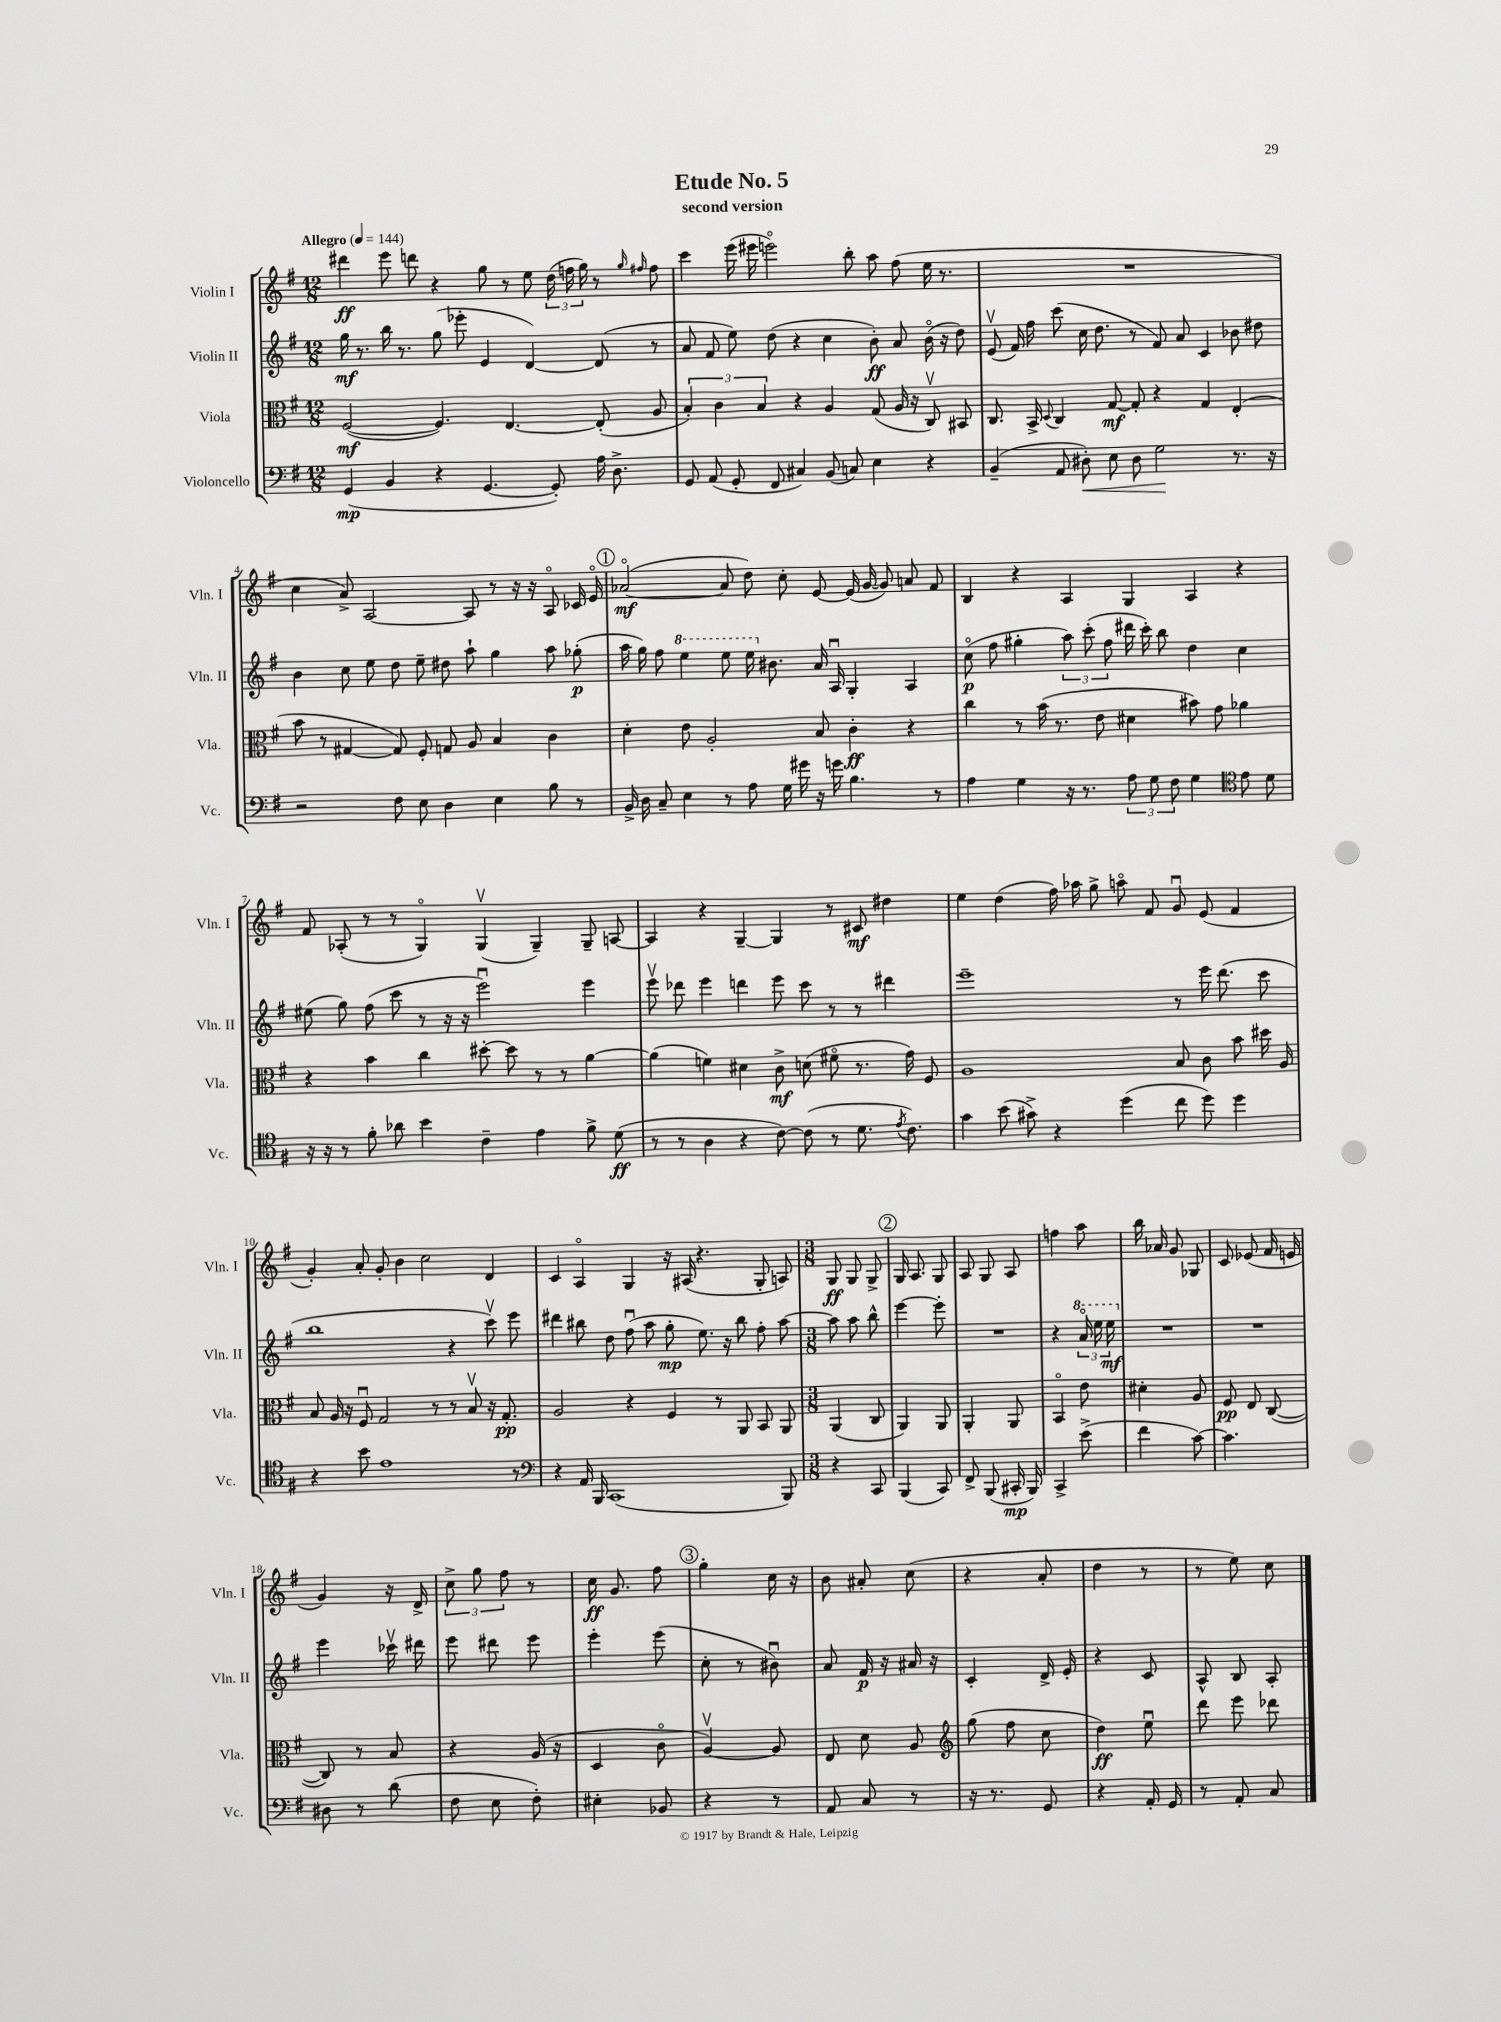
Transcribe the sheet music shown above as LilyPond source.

\header { title = "Etude No. 5" subtitle = "second version" }
<<
\new StaffGroup <<
\new Staff = "s0" \with { instrumentName = "Violin I" shortInstrumentName = "Vln. I" } {
    \clef treble \key g \major \numericTimeSignature \time 12/8 \tempo "Allegro" 4 = 144
    \autoBeamOff dis'''4\ff e'''8 d'''8 r4 g''8 r8 e''8 \tuplet 3/2 { d''16( f''16 g''16) } r8 \grace { g''16 fis''16 } fis''8 |
    c'''4 e'''16( eis'''16 e'''2\flageolet) b''8-. a''8 fis''8( e''16 r8. |
    R1. |
    c''4 a'8->) a2~ a8 r8 r16 r16 a8\flageolet ces'16 e'16\flageolet |
    \mark \markup { \circle "1" } aes'2~\flageolet\mf( aes'8 d''8) c''8-. e'8~ e'16( g'16~ g'8) a'8 fis'8 |
    b4 r4 a4 g4 a4 r4 |
    fis'8 aes8-.( r8 r8 g4\flageolet) g4\upbow( g4--) g8-- a8~ |
    a4 r4 g4~-- g4 r8 cis'8\mf dis''4 |
    e''4 d''4( fis''16) aes''16 g''8-> a''8\flageolet fis'8 g'8\downbow e'8( fis'4 |
    g'4-.) a'8-. g'8-. b'4 c''2 d'4 |
    c'4 a4\flageolet g4 r16 ais16( r4. g8-. a8) |
    \numericTimeSignature \time 3/8 g8\ff g8 g8-> |
    \mark \markup { \circle "2" } g16 a8. g8 |
    a8 g8 a8 |
    f''4 a''8 |
    b''16 aes'16 g'8 ges8 |
    c'8 ees'8( fis'16 e'16 |
    g'4) r16 d'16-> |
    \tuplet 3/2 { c''8-> g''8 fis''8 } r8 |
    c''16\ff g'8. fis''8 |
    \mark \markup { \circle "3" } g''4-. c''16 r16 |
    b'8 ais'8-. c''8( |
    r4 a'8-. |
    d''4 r8 |
    r8 e''8) c''8 \bar "|." |
}
\new Staff = "s1" \with { instrumentName = "Violin II" shortInstrumentName = "Vln. II" } {
    \clef treble \key g \major \numericTimeSignature \time 12/8
    \autoBeamOff g''16\mf r8. b''16 r8. g''8( ees'''8-. e'4 d'4~) d'8( r8 |
    a'8 fis'8 e''8) d''8( r4 c''4 b'8-.\ff) a'8 b'16\flageolet( r16 d''8) |
    e'8\upbow( fis'16) fis''16 c'''8( c''16 d''8. r8 fis'8) a'8 c'4 bes'8 dis''8 |
    b'4 c''8 e''8 d''8 e''8-- dis''8 a''8-! g''4 a''8 ges''8-.\p( |
    \mark \markup { \circle "1" } a''16 g''16) fis''8 \ottava #1 e'''4 e'''8 e'''16 \ottava #0 bis'8. a'16 a16\downbow g4-. a4 |
    c''8\flageolet\p( fis''8 gis''4-. \tuplet 3/2 { a''8) c'''8-.( fis''8 } dis'''16 c'''16-.) b''8 d''4 c''4 |
    eis''8( g''8) fis''8( c'''8 r8 r16 r16 e'''2\downbow) e'''4 |
    e'''8\upbow des'''8 e'''4 d'''4 e'''8 c'''8 r8 r8 dis'''4 |
    e'''1-- r8 e'''16 d'''8.( c'''8 |
    b''1 r4 c'''8\upbow) e'''8 |
    dis'''4 bis''8 d''8 fis''8\downbow( a''8 g''8-.\mp e''8.) r16 bis''8 fis''8-. a''8~ |
    \numericTimeSignature \time 3/8 a''8 a''8 b''8-^ |
    \mark \markup { \circle "2" } e'''4~ e'''8-. |
    R4. |
    r4 \tuplet 3/2 { \ottava #1 a''16\flageolet e'''16 e'''16\mf \ottava #0 } |
    R4. |
    R4. |
    e'''4 ces'''16\upbow dis'''16 |
    e'''8 dis'''8 e'''8 |
    e'''4-. e'''8( |
    \mark \markup { \circle "3" } c''8-. r8 bis'8\downbow) |
    a'8 fis'16\p r16 ais'16 r16 |
    c'4-. d'16-> e'16-. |
    r4 c'8 |
    a8-^ b8 a8-. \bar "|." |
}
\new Staff = "s2" \with { instrumentName = "Viola" shortInstrumentName = "Vla." } {
    \clef alto \key g \major \numericTimeSignature \time 12/8
    \autoBeamOff fis2~\mf( fis4.) e4.~ e8-.( a8 |
    \tuplet 3/2 { b4-.) c'4 b4 } r4 a4 g8( a16 r16 c8\upbow) bis,8 |
    c8. b,16-> \appoggiatura { d8 } c4 g8~\mf g8-. r4 g4 e4-.( |
    b'8 r8 gis4~ gis8) fis8-. g8 a8 b4 c'4 |
    \mark \markup { \circle "1" } d'4-. e'8 a2-. b8 c'4-.\ff r4 |
    c''4 r8 b'16( r8. e'8 dis'4 bis'8) g'8 aes'4 |
    r4 b'4 c''4 dis''8~-. dis''8 r8 r8 a'4~ |
    a'4( f'4) dis'4 c'8->\mf d'8( fis'8\flageolet r8. g'16) fis8 |
    a1 b8 c'8 b'8 dis''16 a16 |
    b8 a16 r16 fis8\downbow g2 r8 r8 b8\upbow r16 g8.-.\pp |
    a2 r4 fis4 r8 a,8 b,8 a,8 |
    \numericTimeSignature \time 3/8 a,4( c8 |
    \mark \markup { \circle "2" } a,4) a,8 |
    a,4-. a,8 |
    b,4\flageolet e'8 |
    dis'4-. a8 |
    fis8\pp e8 c8~( |
    c8) r8 b8 |
    r4 a16( r16 |
    d4 c'8\flageolet |
    \mark \markup { \circle "3" } a4~\upbow) a8 |
    e8 d'8 a8 |
    \clef treble g''8( fis''8 c''8 |
    d''4\ff) e''8\downbow |
    d'''8 e'''8 des'''8 \bar "|." |
}
\new Staff = "s3" \with { instrumentName = "Violoncello" shortInstrumentName = "Vc." } {
    \clef bass \key g \major \numericTimeSignature \time 12/8
    \autoBeamOff g,4\mp( b,4 r4 g,4.~ g,8-.) a16 d8.-> |
    g,8 a,8( g,8-. fis,8 cis4) b,8( c8) e4 r4 |
    b,4--( a,8 dis8-.\<) e8 dis8 g2\! r8. r16 |
    r2 fis8 e8 d4 e4 b8 r8 |
    \mark \markup { \circle "1" } b,16-> d16 c8-- e4 r8 a8 g16 gis'16 r16 g'16 b4. r8 |
    a4 g4 r16 r8. \tuplet 3/2 { a8 g8 fis8 } g4 \clef tenor e'8 d'8 |
    r16 r16 r8 fis'8-. aes'8 b'4 c'4-- e'4 fis'8-> d'8\ff( |
    r8 r8 a4 r4 c'8~) c'8( r8 d'8. \acciaccatura { e'8 } c'8.) |
    g'4 b'8( gis'8->) r4 d''4( c''8 d''8) d''4 |
    r4 b'8 e'1 r8 |
    \clef bass r4 a,16 b,,16 c,1( b,,8) |
    \numericTimeSignature \time 3/8 r4 c,8 |
    \mark \markup { \circle "2" } b,,4( c,8) |
    fis,8-> b,,8( cis,16-.\mp b,,16) |
    c,4-> e'8->( |
    fis'4 c'8~) |
    c'4. |
    dis8 r8 d'8( |
    fis8 e8 fis8-.) |
    eis4-. bes,8 |
    \mark \markup { \circle "3" } r4 r8 |
    a,8 c8 r8 |
    r16 r8. g,8 |
    r4 a,16-. g,16 |
    r8 a,8-. c8 \bar "|." |
}
>>
>>
